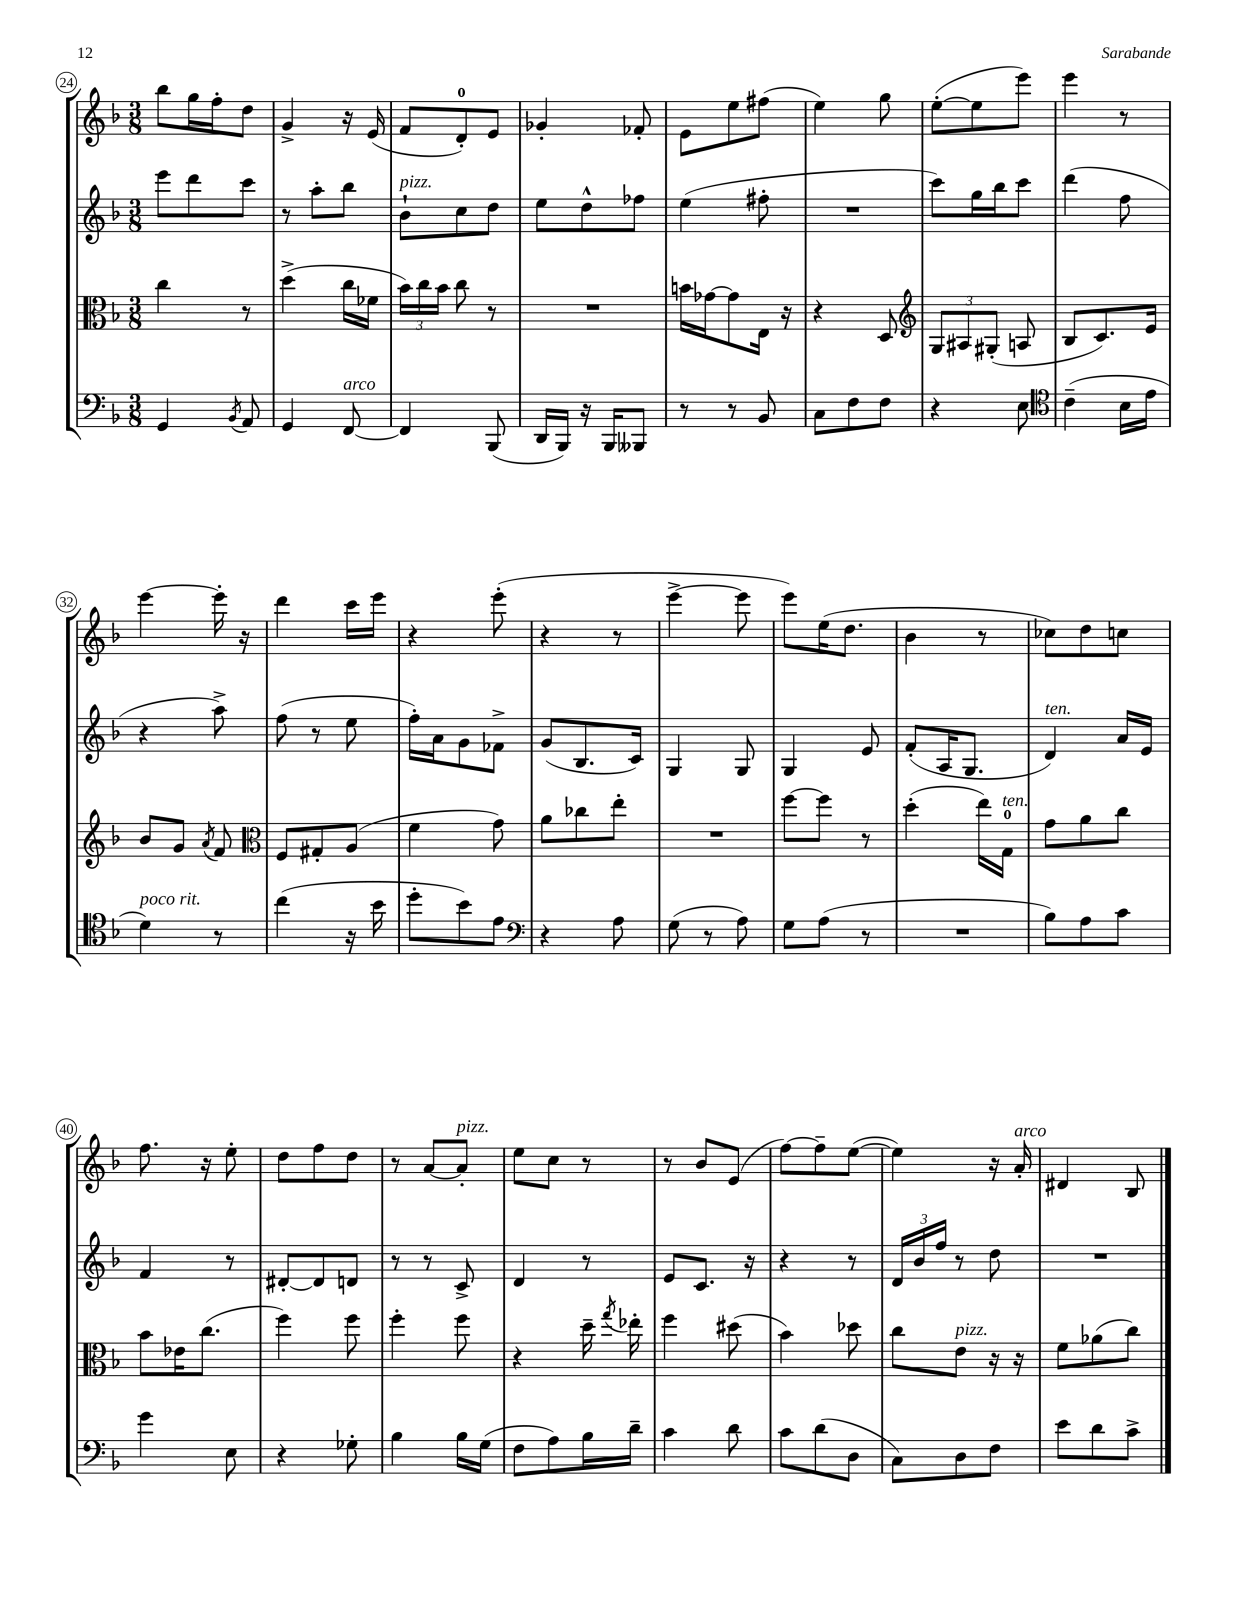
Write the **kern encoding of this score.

**kern	**kern	**kern	**kern
*staff4	*staff3	*staff2	*staff1
*clefF4	*clefC3	*clefG2	*clefG2
*k[b-]	*k[b-]	*k[b-]	*k[b-]
*M3/8	*M3/8	*M3/8	*M3/8
4GG	4cc	8eee	8bb-
.	.	8ddd	16gg
.	.	.	16ff'
8qBB-	.	.	.
8AA	8r	8ccc	8dd
=	=	=	=
4GG	(4dd^	8r	4g^
.	.	8aa'	.
[8FF	16cc	8bb-	16r
.	16f-	.	(16e
=	=	=	=
4FF]	24b-)	8b-`	8f
.	24cc	.	.
.	24b-	.	.
.	8cc	8cc	8d')
(8BBB-	8r	8dd	8e
=	=	=	=
16DD	4.r	8ee	4g-'
16BBB-)	.	.	.
16r	.	8dd^^	.
16BBB-	.	.	.
8BBB--	.	8ff-	8f-'
=	=	=	=
8r	16b	(4ee	8e
.	[16g-	.	.
8r	8g-]	.	8ee
8BB-	16E	8ff#'	(8ff#
.	16r	.	.
=	=	=	=
8C	4r	4.r	4ee)
8F	.	.	.
8F	8D	.	8gg
=	=	=	=
*	*clefG2	*	*
4r	12G	8ccc)	([8ee'
.	12A#	.	.
.	.	16gg	8ee]
.	(12G#'	.	.
.	.	16bb-	.
8E	8A	8ccc	8eee)
=	=	=	=
*clefC4	*	*	*
(4c~	8B-	(4ddd	4eee
.	8.c)	.	.
16B-	.	8ff	8r
16e	16e	.	.
=	=	=	=
4d)	8b-	4r	[4eee
.	8g	.	.
.	8qa	.	.
8r	8f	8aa^)	16eee']
.	.	.	16r
=	=	=	=
*	*clefC3	*	*
(4cc	8F	(8ff	4ddd
.	8G#'	8r	.
16r	(8A	8ee	16ccc
16b-	.	.	16eee
=	=	=	=
8dd'	4f	16ff')	4r
.	.	16a	.
8b-)	.	8g	.
8e	8g)	8f-^	(8eee'
=	=	=	=
*clefF4	*	*	*
4r	8a	(8g	4r
.	8cc-	8.B-	.
8A	8ee'	.	8r
.	.	16c)	.
=	=	=	=
(8G	4.r	4G	[4eee^
8r	.	.	.
8A)	.	8G	8eee]
=	=	=	=
8G	[8ff	4G	8eee)
(8A	8ff]	.	(16ee
.	.	.	8.dd
8r	8r	8e	.
=	=	=	=
4.r	(4dd'	(8f'	4b-
.	.	16A	.
.	.	8.G	.
.	16ee)	.	8r
.	16G	.	.
=	=	=	=
8B-)	8g	4d)	8cc-)
8A	8a	.	8dd
8c	8cc	16a	8cc
.	.	16e	.
=	=	=	=
4g	8b-	4f	8.ff
.	16e-	.	.
.	(8.cc	.	16r
8E	.	8r	8ee'
=	=	=	=
4r	4ff)	[8d#'	8dd
.	.	8d#]	8ff
8G-'	8ff	8d	8dd
=	=	=	=
4B-	4ff'	8r	8r
.	.	8r	[8a
16B-	8ff	8c^	8a']
(16G	.	.	.
=	=	=	=
8F	4r	4d	8ee
8A)	.	.	8cc
16B-	16dd~	8r	8r
.	8qgg	.	.
16d~	16ee-'	.	.
=	=	=	=
4c	4ff	8e	8r
.	.	8.c	8b-
8d	(8dd#	.	(8e
.	.	16r	.
=	=	=	=
8c	4b-)	4r	[8ff)
(8d	.	.	8ff~]
8D	8dd-	8r	([8ee
=	=	=	=
8C)	8cc	24d	4ee])
.	.	24b-	.
.	.	24ff	.
8D	8e	8r	.
8F	16r	8dd	16r
.	16r	.	16a'
=	=	=	=
8e	8f	4.r	4d#
8d	(8a-	.	.
8c^	8cc)	.	8B-
==	==	==	==
*-	*-	*-	*-
